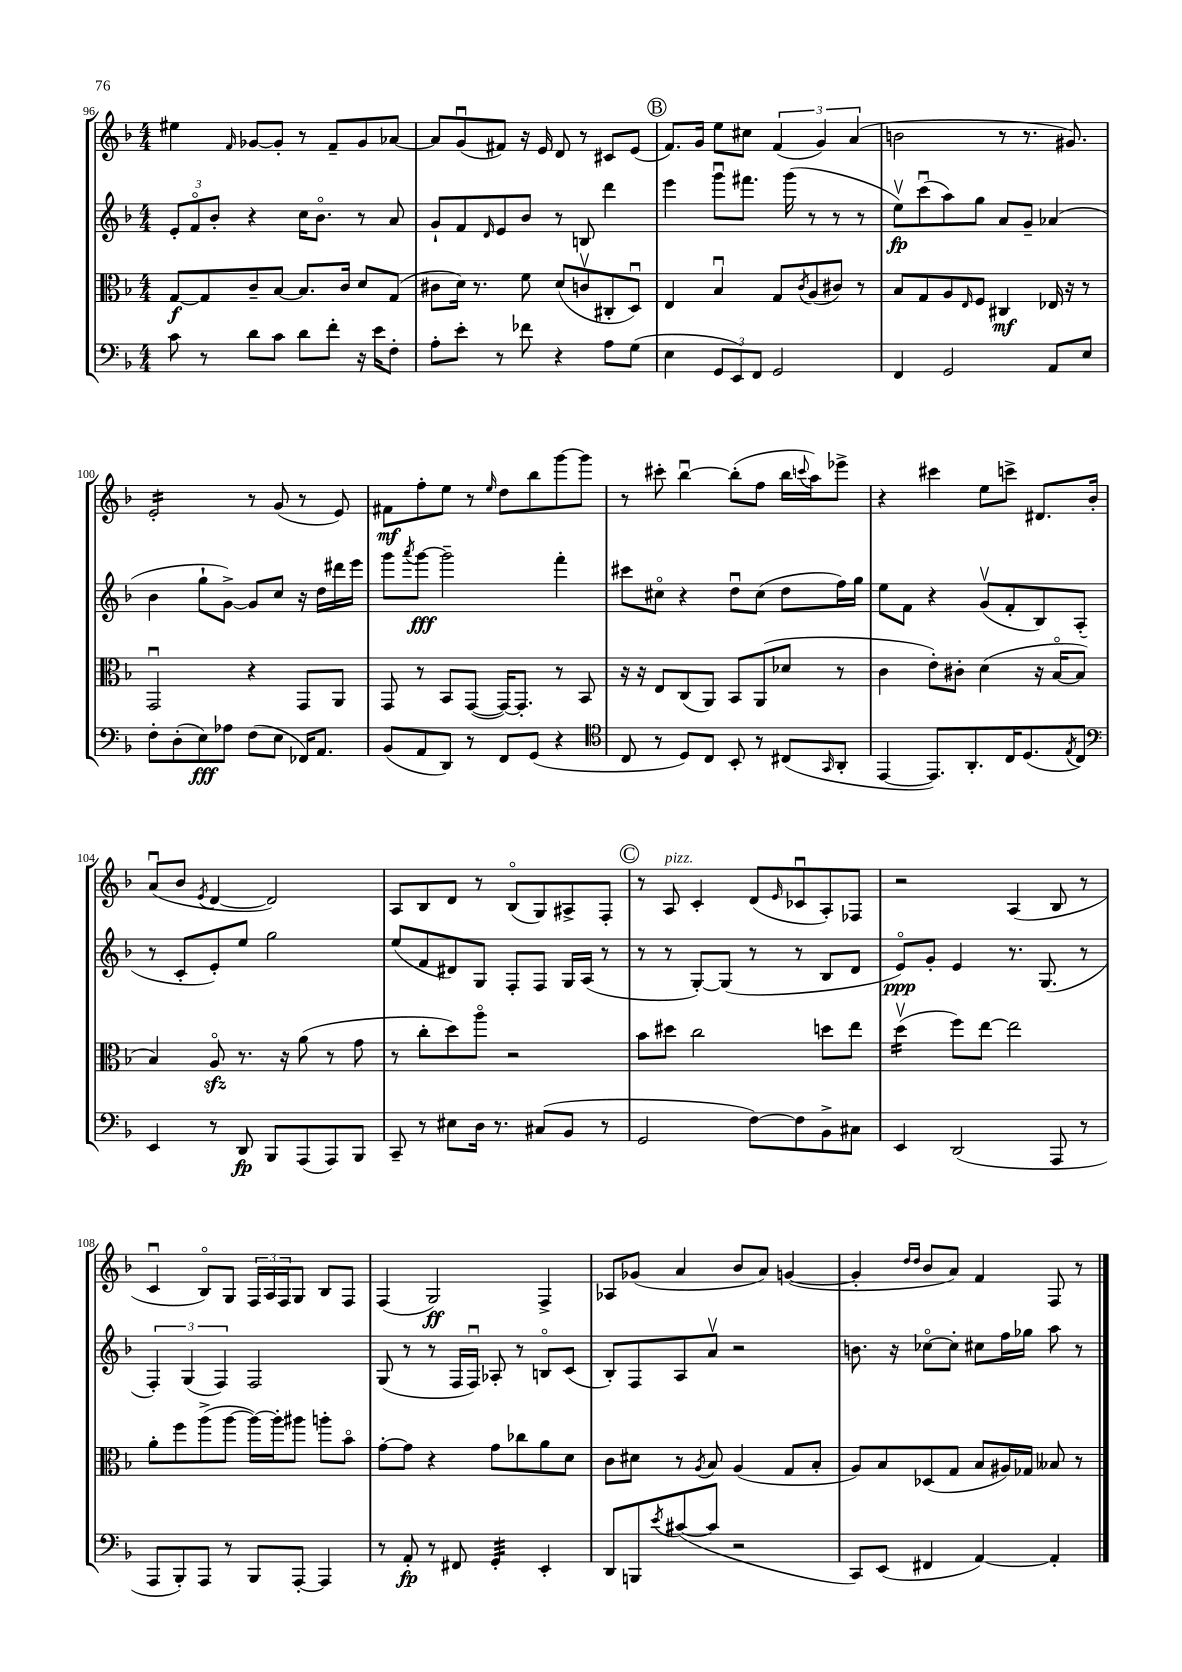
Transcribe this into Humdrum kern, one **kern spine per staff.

**kern	**kern	**kern	**kern
*staff4	*staff3	*staff2	*staff1
*clefF4	*clefC3	*clefG2	*clefG2
*k[b-]	*k[b-]	*k[b-]	*k[b-]
*M4/4	*M4/4	*M4/4	*M4/4
8c	[8G	12e'	4ee#
.	.	12fo	.
8r	8G]	.	.
.	.	12b-'	.
.	.	.	16qqf
8d	8c~	4r	[8g-
8c	[8B-	.	8g-']
8d	8.B-]	16cc	8r
.	.	8.b-o	.
8f'	.	.	8f~
.	16c	.	.
16r	8d	8r	8g-
16e	.	.	.
8F'	(8G	8a	[8a-
=	=	=	=
8A'	8c#	8g`	8a-]
8e'	16d)	8f	(8gu
.	8.r	.	.
.	.	16qqd	.
8r	.	8e	8f#)
8f-	8f	8b-	16r
.	.	.	16e
4r	(8d	8r	8d
.	8cv	8B	8r
8A	8C#'	4ddd	8c#
(8G	8Du)	.	(8e
=	=	=	=
4E	4E	4eee	8.f)
.	.	.	16g
12GG	4B-u	8gggu	8ee
12EE)	.	.	.
.	.	8.fff#	8cc#
12FF	.	.	.
2GG	8G	.	(6f
.	.	(16ggg	.
.	8qc	.	.
.	(8A	8r	.
.	.	.	6g)
.	8c#)	8r	.
.	.	.	(6a
.	8r	8r	.
=	=	=	=
4FF	8B-	8eev)	2b
.	8G	(8cccu	.
2GG	8A	8aa)	.
.	16qqE	.	.
.	8F	8gg	.
.	4C#	8a	8r
.	.	8g~	8.r
8AA	16E-	(4a-	.
.	16r	.	8.g#)
8E	8r	.	.
=	=	=	=
8F'	2GGu	4b-	2e'
(8D'	.	.	.
8E)	.	8gg`	.
8A-	.	[8g^)	.
(8F	4r	8g]	8r
8E	.	8cc	(8g
16FF-)	8GG	16r	8r
8.AA	.	16dd	.
.	8AA	16ddd#	8e)
.	.	16eee	.
=	=	=	=
(8BB-	8GG	8ggg	8f#
.	.	8qaaa	.
8AA	8r	[8ggg	8ff'
8DD)	8BB-	2ggg~]	8ee
8r	([8GG	.	8r
.	.	.	16qqee
8FF	16GG_)	.	8dd
.	8.GG']	.	.
(8GG	.	.	8bb-
4r	8r	4fff'	[8ggg
.	8BB-	.	8ggg]
=	=	=	=
*clefC4	*	*	*
8C	16r	8ccc#	8r
.	16r	.	.
8r	8E	8cc#o	8ccc#'
8D)	(8C	4r	[4bb-u
8C	8AA)	.	.
8BB-'	8BB-	8ddu	(8bb-']
8r	(8AA	(8cc#	8ff
(8C#	8d-	8dd	16bb-
.	.	.	8qqccc
.	.	.	16aa)
16qqGG	.	.	.
8AA'	8r	16ff)	8eee-^
.	.	16gg	.
=	=	=	=
[4EE	4c	8ee	4r
.	.	8f	.
8.EE])	8e')	4r	4ccc#
.	8c#'	.	.
8.AA'	.	.	.
.	(4d	(8gv	8ee
16C	.	8f'	8ccc^
(8.D	.	.	.
.	16r	8B-)	8.d#
.	[16B-o	.	.
8qE	.	.	.
8C)	8B-]	(8A'	.
.	.	.	16b-'
=	=	=	=
*clefF4	*	*	*
4EE	4B-)	8r	(8au
.	.	8c'	8b-
.	.	.	8qe
8r	8Ao	8e')	[4d
8DD	8.r	8ee	.
8BBB-	.	2gg	2d])
.	16r	.	.
(8AAA	(8a	.	.
8AAA)	8r	.	.
8BBB-	8g	.	.
=	=	=	=
8CC~	8r	(8ee	8A
8r	8cc'	8f	8B-
8E#	8dd)	8d#)	8d
16D	8aao	8G	8r
8.r	.	.	.
.	2r	8F'	(8B-o
(8C#	.	8F	8G)
8BB-	.	16G	8A#^
.	.	(16A	.
8r	.	8r	8F'
=	=	=	=
2GG	8b-	8r	8r
.	8dd#	8r	8A
.	2cc	[8G')	4c'
.	.	(8G]	.
[8F)	.	8r	(8d
.	.	.	16qqe
8F]	.	8r	8c-u
8BB-^	8dd	8B-	8A')
8C#	8ee	8d	8F-
=	=	=	=
4EE	(4ddv	8eo)	2r
.	.	8g'	.
(2DD	8ff)	4e	.
.	[8ee	.	.
.	2ee]	8.r	(4A
.	.	(8.G	.
8AAA	.	.	8B-
8r	.	8r	8r
=	=	=	=
8AAA	8a'	6F')	4cu
8BBB-')	8ff	.	.
.	.	(6G	.
8AAA	(8aa^	.	8B-o)
.	.	6F)	.
8r	[8aa	.	8G
8BBB-	16aa_)	2F	24F
.	.	.	24A
.	16aa']	.	.
.	.	.	24F
[8AAA'	8aa#	.	8G
4AAA]	8aa'	.	8B-
.	8b-o	.	8F
=	=	=	=
8r	[8g'	(8G	(4F
8AA'	8g]	8r	.
8r	4r	8r	2G)
8FF#	.	16F	.
.	.	16Fu)	.
4GG'	8g	8A-'	.
.	8cc-	8r	.
4EE'	8a	8Bo	4F^
.	8d	(8c	.
=	=	=	=
8DD	8c	8B-')	8A-
8BBB	8d#	8F	(8g-
8qe	.	.	.
([8c#	8r	8A	4a
.	8qA	.	.
8c#]	8B-	8av	.
2r	(4A	2r	8b-
.	.	.	8a)
.	8G	.	([4g
.	8B-'	.	.
=	=	=	=
8CC)	8A)	8.b	4g']
(8EE	8B-	.	.
.	.	16r	.
.	.	.	16qqdd
.	.	.	16qqdd
4FF#	(8D-	[8cc-o	8b-
.	8G	8cc-']	8a)
[4AA)	8B-	8cc#	4f
.	16A#)	16ff	.
.	16G-	16gg-	.
4AA']	8B--	8aa	8F
.	8r	8r	8r
==	==	==	==
*-	*-	*-	*-
